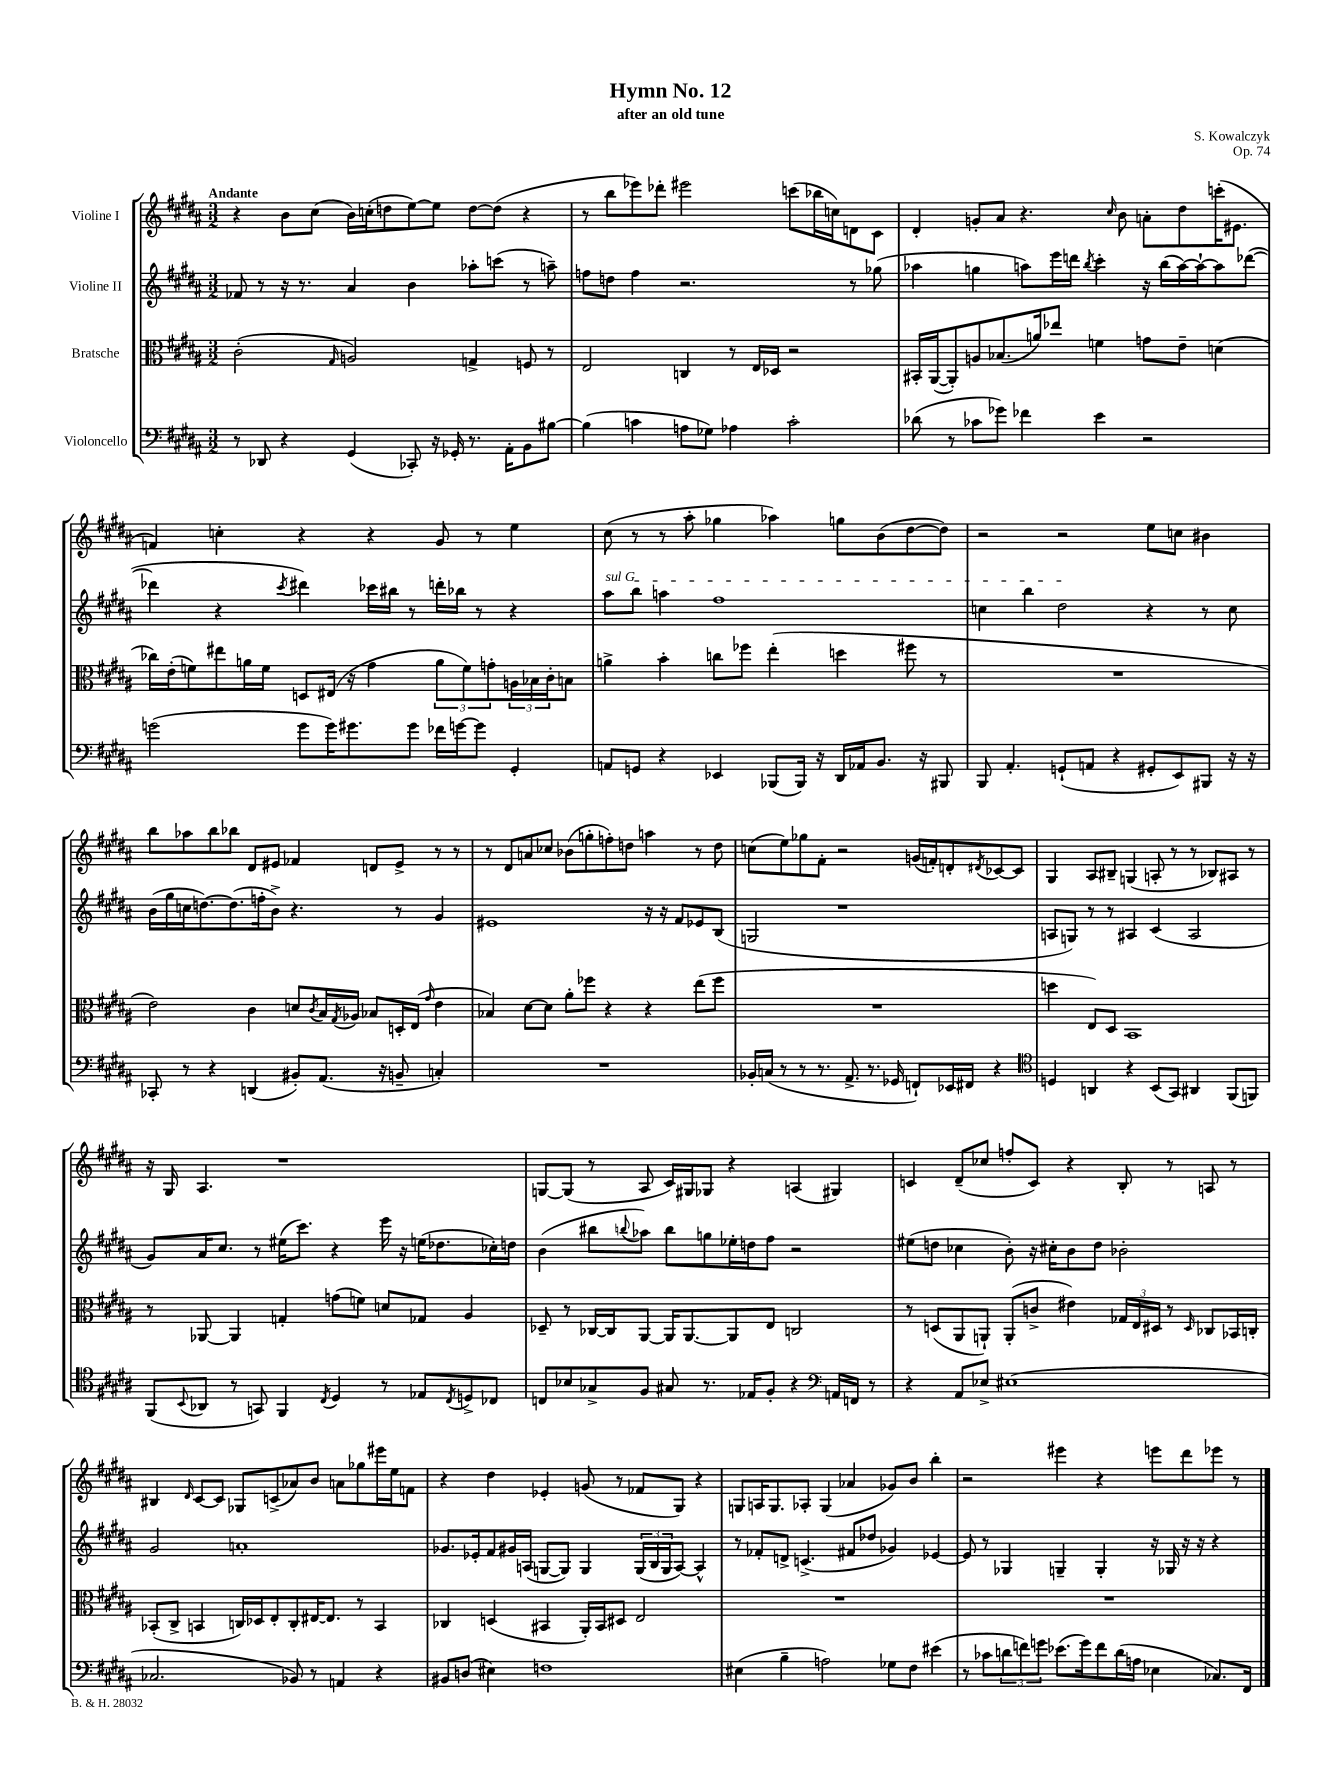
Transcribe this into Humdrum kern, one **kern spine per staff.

**kern	**kern	**kern	**kern
*staff4	*staff3	*staff2	*staff1
*clefF4	*clefC3	*clefG2	*clefG2
*k[f#c#g#d#a#]	*k[f#c#g#d#a#]	*k[f#c#g#d#a#]	*k[f#c#g#d#a#]
*M3/2	*M3/2	*M3/2	*M3/2
8r	(2c#'\	8f-/	4r
8DD-/	.	8r	.
4r	.	16r	8b\L
.	.	8.r	.
.	.	.	(8cc#\J
.	16qqG#/	.	.
(4GG#/	2A/)	4a#/	16b\LL)
.	.	.	(16cc'\J
.	.	.	8dd\
8CC-'/)	.	4b\	[8ee\)
16r	.	.	8ee\]J
16GG-'/	.	.	.
8.r	4G^/	8aa-'\L	[8dd\L
.	.	(8ccc\J	(8dd\]J
16AA#'\LK	.	.	.
8BB\	8F/	8r	4r
[8B#\J	8r	8aa~\)	.
=	=	=	=
(4B#\]	2E/	8ff\L	8r
.	.	8dd\J	8bb\L
4c\	.	4ff\	8eee-\)
.	.	.	8ddd-'\J
8A\L	4C/	2.r	2eee#\
8G-\J)	.	.	.
4A-\	8r	.	.
.	16E/LL	.	.
.	16D-/JJ	.	.
2c'\	2r	.	(8ccc\L
.	.	.	16bb-\L
.	.	.	16cc\J)
.	.	8r	8d\
.	.	(8gg-\	8c#\J
=	=	=	=
(8d-\	16BB#'/LL	4aa-\	4d#'/
.	([16AA#/J	.	.
8r	8AA#'/])	.	.
8c-\L	8A/	4gg\	8g'/L
8g-\J)	(8.B-/	.	8a#/J
4f-\	.	8aa\L)	4.r
.	16a/k)	.	.
.	8ee-/J	16eee\L	.
.	.	16ddd\JJ	.
.	.	8qbb/	.
4e\	4f\	4ccc#'\	.
.	.	.	16qqcc#/
.	.	.	8b\
2r	8g\L	16r	8a'\L
.	.	(16bb\LL	.
.	8e~\J	[16aa\)	8dd#\
.	.	16aa`\_J	.
.	(4d\	8aa\]	(16ccc'\K
.	.	.	8.e#\J
.	.	([8ddd-\J	.
=	=	=	=
(2g\	16cc-\LL)	4ddd-\]	4f/)
.	(16e'\J	.	.
.	8f\)	.	.
.	8ee#\	4r	4cc'\
.	16a\L	.	.
.	16f\JJ	.	.
.	.	8qccc#/	.
8g\L	8D/L	4ddd#\)	4r
16g\K)	(16E#/Jk	.	.
8.g#\	16r	.	.
.	4g#\	16ccc-\LL	4r
.	.	16bb#\JJ	.
8g#\J	.	8r	.
16f-\LL	12a\L	16ddd'\LL	8g#/
[16g\J	.	16bb-\JJ	.
.	12f\)	.	.
8g\]J	.	8r	8r
.	12g'\	.	.
4GG#'/	24A\L	4r	4ee\
.	24B-\	.	.
.	24c#'\J	.	.
.	8B\J	.	.
=	=	=	=
8AA/L	4a^\	8aa#\L	(8cc#\
8GG/J	.	8bb\J	8r
4r	4b'\	4aa\	8r
.	.	.	8aa#'\
4EE-/	8cc\L	1ff#	4gg-\
.	8ff-\J	.	.
(8BBB-/L	(4ee'\	.	4aa-\)
16BBB-/Jk)	.	.	.
16r	.	.	.
16DD#/LL	4dd\	.	8gg\L
16AA-/J	.	.	.
8.BB/J	.	.	(8b\
.	8ff#\	.	[8dd#\
16r	.	.	.
8BBB#/	8r	.	8dd#\]J)
=	=	=	=
8BBB/	1.r	4cc\	2r
4.AA#'/	.	.	.
.	.	4bb\	.
(8GG`/L	.	2dd#\	2r
8AA/J	.	.	.
4r	.	.	.
8GG#'/L	.	4r	8ee\L
8EE/)	.	.	8cc\J
8BBB#/J	.	8r	4b#\
16r	.	8cc\	.
16r	.	.	.
=	=	=	=
8CC-'/	2e\)	(16b\LL	8bb\L
.	.	16gg#\	.
8r	.	16cc\J	8aa-\
.	.	[8.dd\)	.
4r	.	.	8bb\
.	.	(8.dd\]	8bb-\J
(4DD/	4c#\	.	8d#/L
.	.	16ff'\k	.
.	.	8b^\J)	8e#/J
8BB#'/L)	8d/L	4.r	4f-/
.	8qc#/	.	.
(8.AA#/J	16B/L	.	.
.	8qG#/	.	.
.	16A-/JJ	.	.
.	8B-/L	.	8d/L
16r	.	.	.
8BB~/	16D'/L	8r	8e#^/J
.	(16E/JJ	.	.
.	16qqg#/	.	.
4C'/)	4e\	4g#/	8r
.	.	.	8r
=	=	=	=
1.r	4B-/)	1e#	8r
.	.	.	8d#/L
.	[8d#\L	.	8a/
.	8d#\]J	.	8cc-/J
.	8a#'\L	.	(8b-\L
.	8ff-\J	.	8gg'\
.	4r	.	8ff'\)
.	.	.	8dd\J
.	4r	16r	4aa\
.	.	16r	.
.	.	8f#/L	.
.	(8ee\L	8e-/	8r
.	8ff-\J	(8B/J	8dd\
=	=	=	=
16BB-'/LL	1.r	2G/	(8cc\L
(16C/JJ	.	.	.
8r	.	.	8ee\)
8r	.	.	8gg-\
8.r	.	.	8f#'\J
.	.	1r	2r
8.AA#^/	.	.	.
8.r	.	.	.
16GG-/	.	.	.
8FF`/L)	.	.	(16g/LL
.	.	.	16f'/J)
16EE-/L	.	.	8d'/
16FF#/JJ	.	.	.
.	.	.	8qd#/
4r	.	.	[8c-/
.	.	.	8c-/]J
=	=	=	=
*clefC4	*	*	*
4D/	4dd\	8A/L	4G#/
.	.	8G/J)	.
4AA/	8E/L)	8r	8A#/L
.	8D#/J	8r	8B#~/J
4r	1BB	4A#/	(4G/
(8BB/L	.	(4c#/	8A'/
8GG#/J)	.	.	8r
4AA#/	.	2A#/	8r
.	.	.	8B-/L)
(8FF#/L	.	.	8A#/J
8FF/J)	.	.	8r
=	=	=	=
(8FF#/L	8r	8g#/L)	16r
.	.	.	16G#/
8qqBB/	.	.	.
8AA-/J	[8AA-/	16a#/K	4.A#/
.	.	8.cc#/J	.
8r	4AA-/]	.	.
8GG/)	.	8r	.
4FF#/	4G'/	(16ee#\LK	1r
.	.	8.ccc#\J)	.
8qC#/	.	.	.
4D#/	(8g\L	4r	.
.	8f\J)	.	.
8r	8d/L	16eee\	.
.	.	16r	.
8E-/L	8G-/J	(16ee\LK	.
.	.	8.dd-\	.
8qC#/	.	.	.
8D^/	4A#/	.	.
8C-/J	.	16cc-'\L)	.
.	.	16dd\JJ	.
=	=	=	=
8C/L	8D-~/	(4b\	[8G/L
8B-/	8r	.	(8G/]J
8G-^/	[16C-/LL	8bb#\L	8r
.	16C-/]J	.	.
.	.	8qqbb/	.
8F#/J	[8AA#/J	8aa-\J)	8A#/
8G#/	16AA#/]LK	8bb\L	16c#/LL)
.	[8.AA#/	.	16G#/J
8.r	.	8gg\	8G-/J
.	8AA#/]	16ee-'\L	4r
16E-/LK	.	16dd\J	.
8F#'/J	8E/J	8ff#\J	.
4r	2C/	2r	(4A/
*clefF4	*	*	*
16AA/LL	.	.	4G#/)
16FF/JJ	.	.	.
8r	.	.	.
=	=	=	=
4r	8r	(8ee#\L	4c/
.	(8D/L	8dd\J	.
8AA#/L	8AA#/	4cc-\	(8d#~/L
8E-^/J	8AA`/J)	.	8cc-/J
(1E#	(8AA'/L	8b'\)	8ff'/L
.	8c^/J	16r	8c/J)
.	.	16cc#'\LK	.
.	4e#\)	8b\	4r
.	.	8dd\J	.
.	24G-/LL	2b-'\	8B'/
.	24E/	.	.
.	24D#/JJ	.	.
.	8r	.	8r
.	16qqD#/	.	.
.	8C-/L	.	8A/
.	16BB-/L	.	8r
.	16C'/JJ	.	.
=	=	=	=
2.C-/	(8BB-'/L	2g#/	4B#/
.	8C#^/J	.	.
.	.	.	16qqd#/
.	4BB/	.	[8c#/L
.	.	.	8c#/]J
.	16C/LL)	1a'	8G-/L
.	16D-/J	.	.
.	8E'/	.	(8c^/
8BB-/)	8C'/	.	8a-/)
8r	[16E#/K	.	8b/J
.	8.E#/]J	.	.
4AA/	.	.	8a\L
.	8r	.	8gg-\
4r	4BB/	.	16eee#\L
.	.	.	16ee\J
.	.	.	8f\J
=	=	=	=
8BB#/L	4C-/	8.g-/L	4r
(8D/J	.	.	.
.	.	16e-'/k	.
4E#\)	(4D/	8f#/	4dd#\
.	.	16g#/L	.
.	.	(16A/JJ	.
1F	4BB#/	[8G/L	4e-'/
.	.	8G/]J)	.
.	16AA#'/LL)	4G/	(8g/
.	16BB#/J	.	.
.	8D#/J	.	8r
.	2E/	(24G/LL	8f-/L
.	.	24B/	.
.	.	24G/J	.
.	.	[8A/J)	8G#/J)
.	.	4A^^/]	4r
=	=	=	=
(4E#\	1.r	8r	8G/L
.	.	8f-'/L	16A/K
.	.	.	8.G/
4B~\	.	8d^/J	.
.	.	(4.c^/	8A-'/J
2A\)	.	.	(4G/
.	.	8f#/L	4a-/
.	.	8dd-/J	.
8G-\L	.	4g-/)	8g-/L)
8F#\J	.	.	8b/J
(4e#\	.	[4e-/	4bb'\
=	=	=	=
8r	1.r	8e-/]	2r
8c-\L	.	8r	.
12d\	.	4G-/	.
12f\)	.	.	.
12g\J	.	.	.
(8.e-\L	.	4G~/	4eee#\
16g\k)	.	.	.
8f\	.	4G'/	4r
(16d\L	.	.	.
16A\JJ	.	.	.
4E-\	.	16r	8eee\L
.	.	16G-/	.
.	.	16r	8ddd#\
.	.	16r	.
8.C-/L)	.	4r	8eee-\J
.	.	.	8r
16FF#/Jk	.	.	.
==	==	==	==
*-	*-	*-	*-
